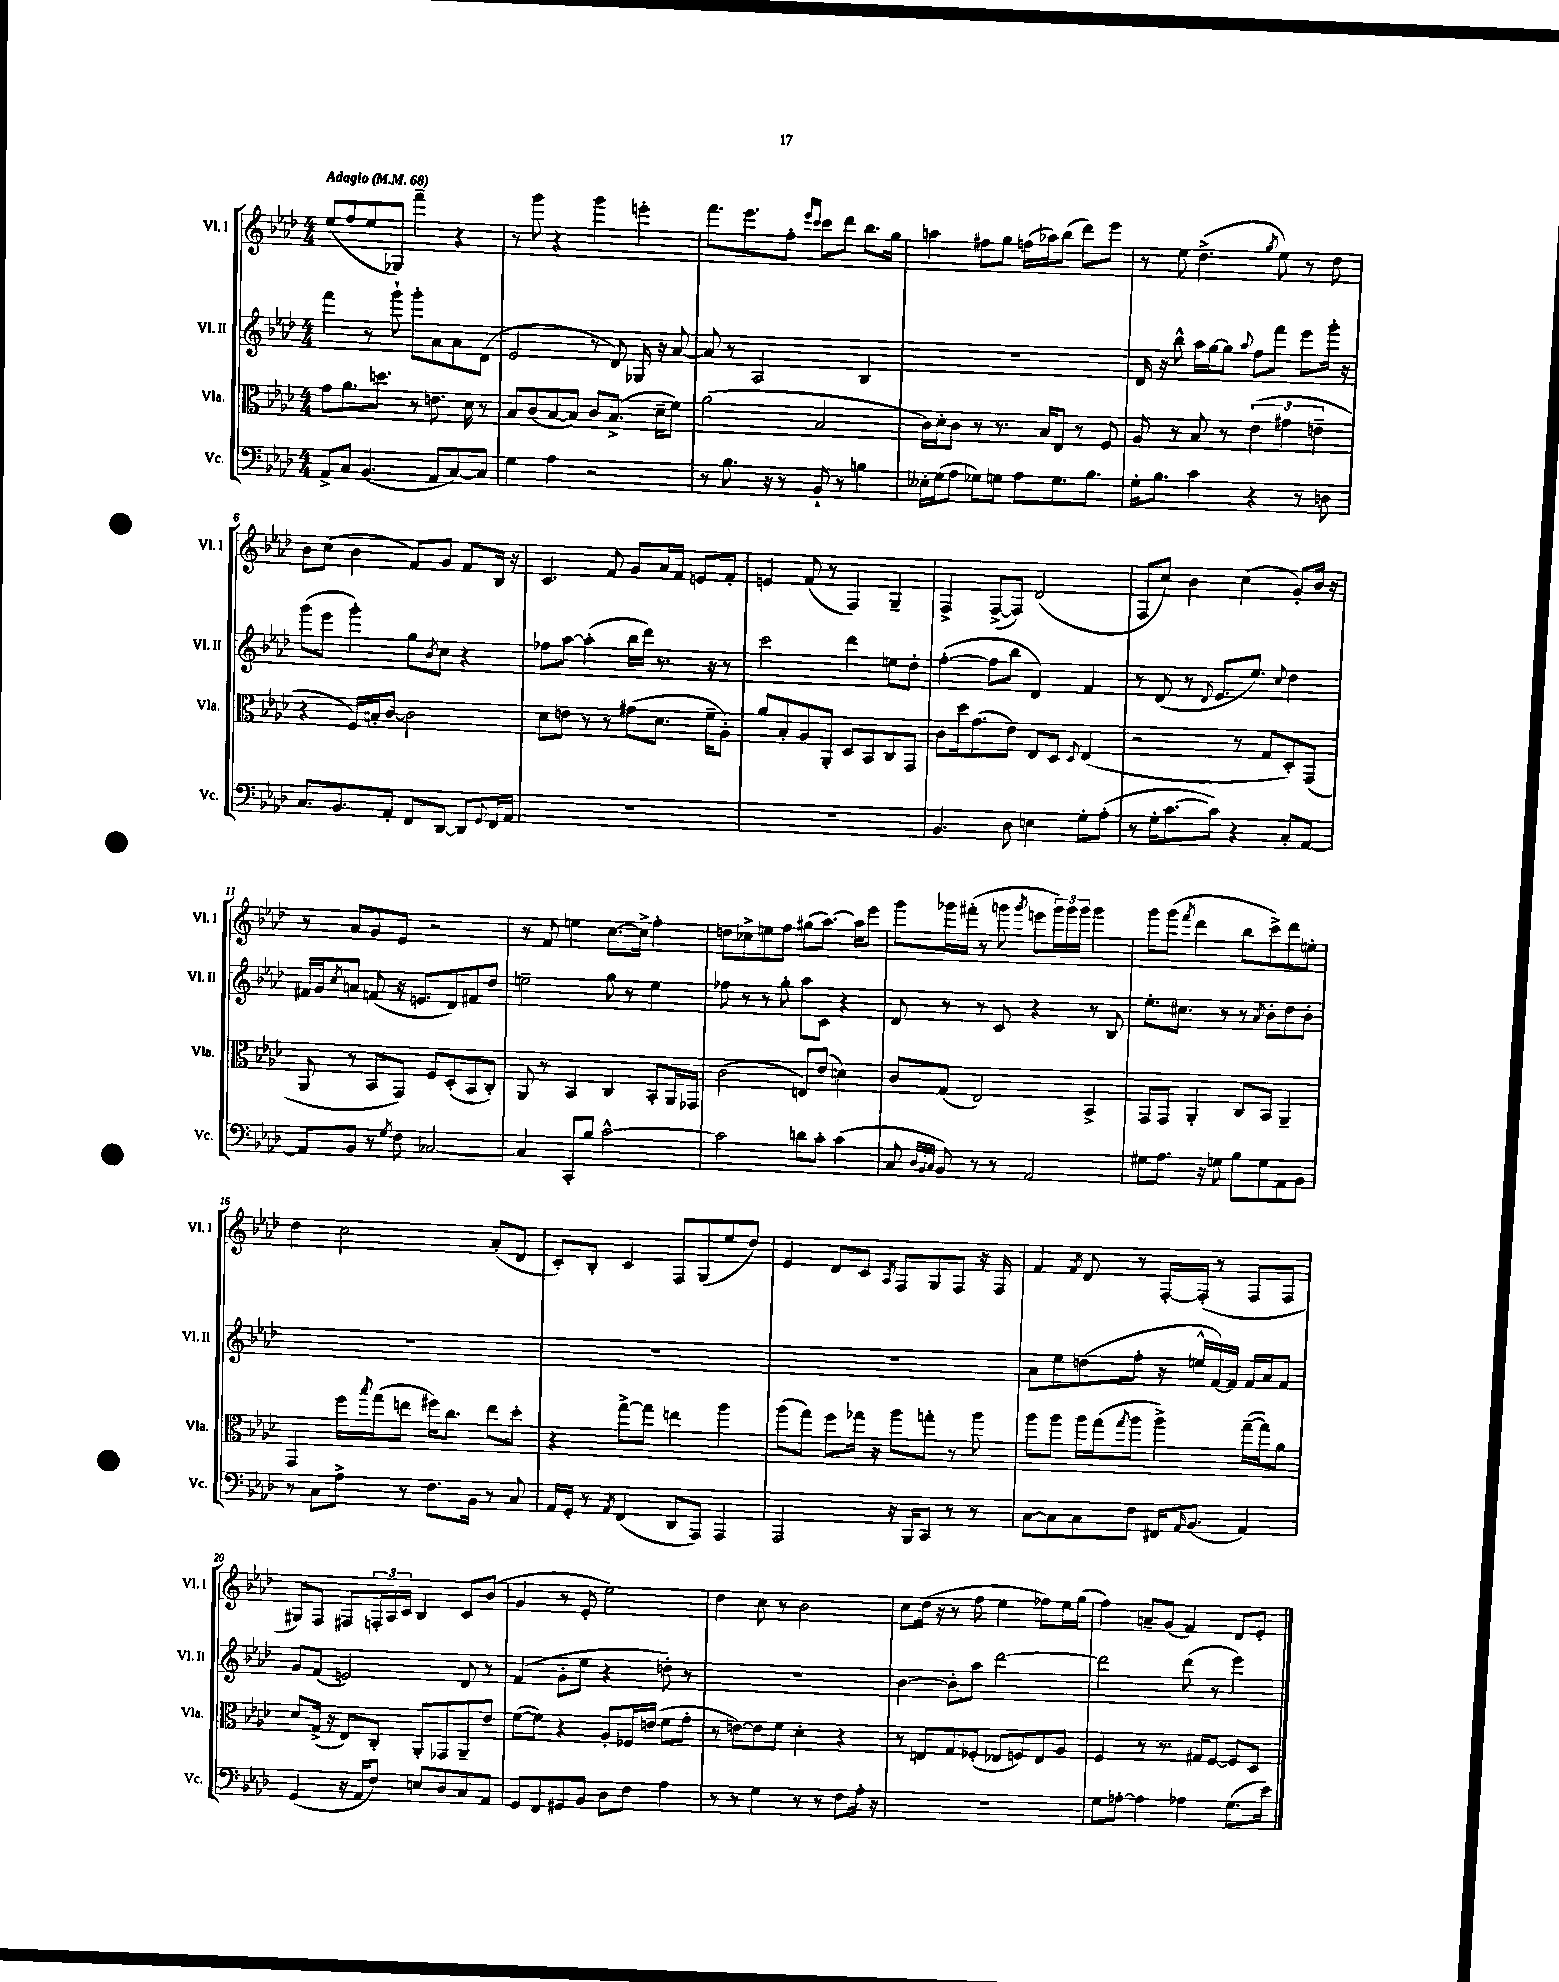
<<
\new StaffGroup <<
\new Staff = "s0" \with { instrumentName = "Vl. I" shortInstrumentName = "Vl. I" } {
    \clef treble \key aes \major \numericTimeSignature \time 4/4 \tempo "Adagio" 4 = 68
    ees''8( f''8 ees''8 ges8) f'''4-- r4 |
    r8 g'''8 r4 g'''4 e'''4-. |
    f'''8. ees'''8. f''8-. \grace { ees'''16 c'''16 } c'''8 des'''8 bes''8. g''16 |
    a''4 fis''8 g''8 f''16( aes''16) bes''8( des'''8) ees'''8 |
    r8 ees''8 des''4.->( \acciaccatura { g''8 } ees''8) r8 des''8 |
    bes'8 c''8( bes'4 f'8) g'8 f'8 bes16 r16 |
    c'4. f'8 g'8 aes'16 f'16 e'8 f'8-. |
    e'4 f'8( r8 f4) g4-- |
    f4-> f8~->( f8) des'2( |
    f8 c''8) bes'4 c''4( g'8-.) bes'16 r16 |
    r8 aes'8 g'8 ees'8 r2 |
    r8 f'8 e''4 c''8.~ c''16-> f''4-. |
    d''8 ces''8-> e''8 f''8 gis''8( aes''8.~) aes''16 ees'''8 |
    g'''8 ges'''16 fis'''16-.( r8 g'''8 \acciaccatura { g'''8 } e'''8 \tuplet 3/2 { g'''16) g'''16 g'''16 } g'''4 |
    g'''8 g'''8( \acciaccatura { f'''8 } des'''4 bes''8 c'''8->) des'''8 e''8-. |
    des''4 c''2 aes'8-.( des'8 |
    c'8-.) bes8-. c'4 f8 g8( ees''8 des''8) |
    ees'4 des'8 c'8 \acciaccatura { aes8 } f8 g8 f8 r16 f16 |
    f'4 \acciaccatura { f'8 } des'8 r8 f16~-. f16-.( r8 f8 f8 |
    gis8) f8 fis8 \tuplet 3/2 { f16-. aes16 c'16 } bes4 c'8 bes'8( |
    g'4 r8 ees'8-. ees''2) |
    des''4 c''8 r8 bes'2 |
    c''8 des''16( r16 r8 f''8 ees''4 fes''8) ees''16 g''16( |
    f''4) a'8-- g'8( f'4) des'8 ees'8-. \bar "|." |
}
\new Staff = "s1" \with { instrumentName = "Vl. II" shortInstrumentName = "Vl. II" } {
    \clef treble \key aes \major \numericTimeSignature \time 4/4
    f'''4 r8 g'''8-! g'''8-. aes'8 aes'8 des'8( |
    ees'2 r8 des'8) ges16 r16 aes'8~ |
    aes'8 r8 aes2 bes4 |
    R1 |
    des'16 r16 bes''8-^ aes''16 g''16~ g''8 \appoggiatura { aes''8 } f''8 f'''8 ees'''8 g'''16-. r16 |
    g'''8( ees'''8 g'''4-.) g''8 \acciaccatura { bes'8 } c''8 r4 |
    fes''8 aes''8~ aes''4-.( bes''16 des'''16) r8. r16 r8 |
    c'''2 des'''4 e''8 des''8-. |
    f''4~-.( f''8 bes''8 des'4) f'4 |
    r8 des'8( r8 \appoggiatura { des'8 } ees'8. ees''8.) \appoggiatura { c''8 } des''4 |
    fis'16 g'16 \acciaccatura { c''8 } a'8 f'8( r16 e'8. des'8) fis'8 des''8 |
    e''2-- g''8 r8 e''4 |
    fes''8 r8 r8 g''8-. aes''8 c'8 r4 |
    des'8 r8 r8 c'8 r4 r8 bes8 |
    ees''8.-. cis''8. r8 r8 \acciaccatura { aes'8 } bes'8-. des''8 bes'8-. |
    R1 |
    R1 |
    R1 |
    aes'8 ees''8 d''8( f''8-. r16 e''16-^ f'16~) f'16 f'16 aes'16 f'8 |
    g'8 f'8( e'2) des'8 r8 |
    f'4( g'8-. ees''8 r4 d''8-.) r8 |
    R1 |
    bes'4~ bes'8-. aes''8 des'''2~ |
    des'''2 des'''8( r8 ees'''4) \bar "|." |
}
\new Staff = "s2" \with { instrumentName = "Vla." shortInstrumentName = "Vla." } {
    \clef alto \key aes \major \numericTimeSignature \time 4/4
    g'8 aes'8. d''8. r8 e'8. des'16 r8 |
    bes8 c'8( bes8~ bes8) c'8 bes8.->( des'16-- f'8) |
    aes'2( bes2 |
    c'16) des'16-. c'8 r8 r8. bes16 ees8 r8 f8 |
    aes8 r8 bes8 r8 \tuplet 3/2 { ees'4( gis'4 e'4-- } |
    r4 f16) b16-. c'8~ c'2 |
    des'8 e'8 r8 r8 gis'8( des'8. f'16-- aes8-.) |
    aes'8 bes8-. aes8 aes,8-. des8 bes,8 c8 g,8 |
    c'8 des''16 g'8.( ees'8) ees8 des8 \appoggiatura { des8 } ees4( |
    r2 r8 g8 des8-.) g,8( |
    aes,8 r8 bes,8 g,8) f8 des8-.( bes,8 c8-.) |
    aes,8 r8 bes,4 c4 bes,8-. aes,16 ges,16 |
    c'2( e8) ees'8( d'4) |
    c'8 g8( ees2) bes,4-> |
    g,8 g,8 aes,4-. c8 bes,8 aes,4-- |
    g,4 f''16 \acciaccatura { bes''8 } g''16( e''8 fis''16) c''8. e''8 des''8-. |
    r4 g''8~-> g''8 e''4 aes''4 |
    aes''8( g''8) f''8 ges''16 r16 aes''8 g''8-. r8 aes''8 |
    aes''8 aes''8 aes''16 g''16( \acciaccatura { g''8 } aes''8 aes''4->) g''16~--( g''16) aes'8 |
    des'8 g16->( r16 ees8) c8-. aes,8-. ges,8 aes,8-- ees'8 |
    f'8~( f'8) r4 aes8-. fes16 e'16( f'8 g'8-. |
    r8 e'8~) e'8 f'8 des'4-. r4 |
    r8 e8 g8 fes8-.( ees8 f8) ees8 aes8 |
    f4 r8 r8. gis16 f8~ f8 des8 \bar "|." |
}
\new Staff = "s3" \with { instrumentName = "Vc." shortInstrumentName = "Vc." } {
    \clef bass \key aes \major \numericTimeSignature \time 4/4
    aes,8-> c8 bes,4.( aes,8 c8~) c8 |
    g4 aes4 r2 |
    r8 bes8. r16 r8 bes,8-! r8 b4 |
    eeses16-. g16( aes8 ges8) g8 aes8 g8. bes8. |
    g16-. bes8. c'4 r4 r8 d8 |
    c8. bes,8. aes,8-. f,8 des,8~ des,8 \appoggiatura { g,8 } f,16 aes,16 |
    R1 |
    R1 |
    bes,4. des8 e4 g8-. aes8-.( |
    r8 g16-. c'8.~ c'8) r4 c8-. aes,8~ |
    aes,8 bes,8 r8 \acciaccatura { g8 } f8 ces2~ |
    ces4 c,8-. bes8 c'2~-^ |
    c'2 d'8 c'8-. c'4( |
    c8 \grace { des32 bes,32 c32 } bes,8) r8 r8 aes,2 |
    gis8 aes8. r16 g8 bes8 g8 aes,8 bes,8 |
    r8 c8 aes8-> r8 f8. bes,16 r8 c8 |
    aes,16 g,16-. r8 \acciaccatura { aes,8 } f,4( des,8 aes,,8) aes,,4 |
    aes,,2 r16 bes,,16 c,8 r8 r8 |
    c8~ c8 c8 f8 fis,16 \grace { aes,16 } bes,8.( aes,4) |
    g,4( r16 aes,16 f8) e8 des8 c8 aes,8 |
    g,8 f,8 gis,8 bes,8 des8 f8 aes4 |
    r8 r8 g4 r8 r8 f8 aes16-. r16 |
    R1 |
    g8 a8~-. a4 aes4 g8.( ees'16) \bar "|." |
}
>>
>>
